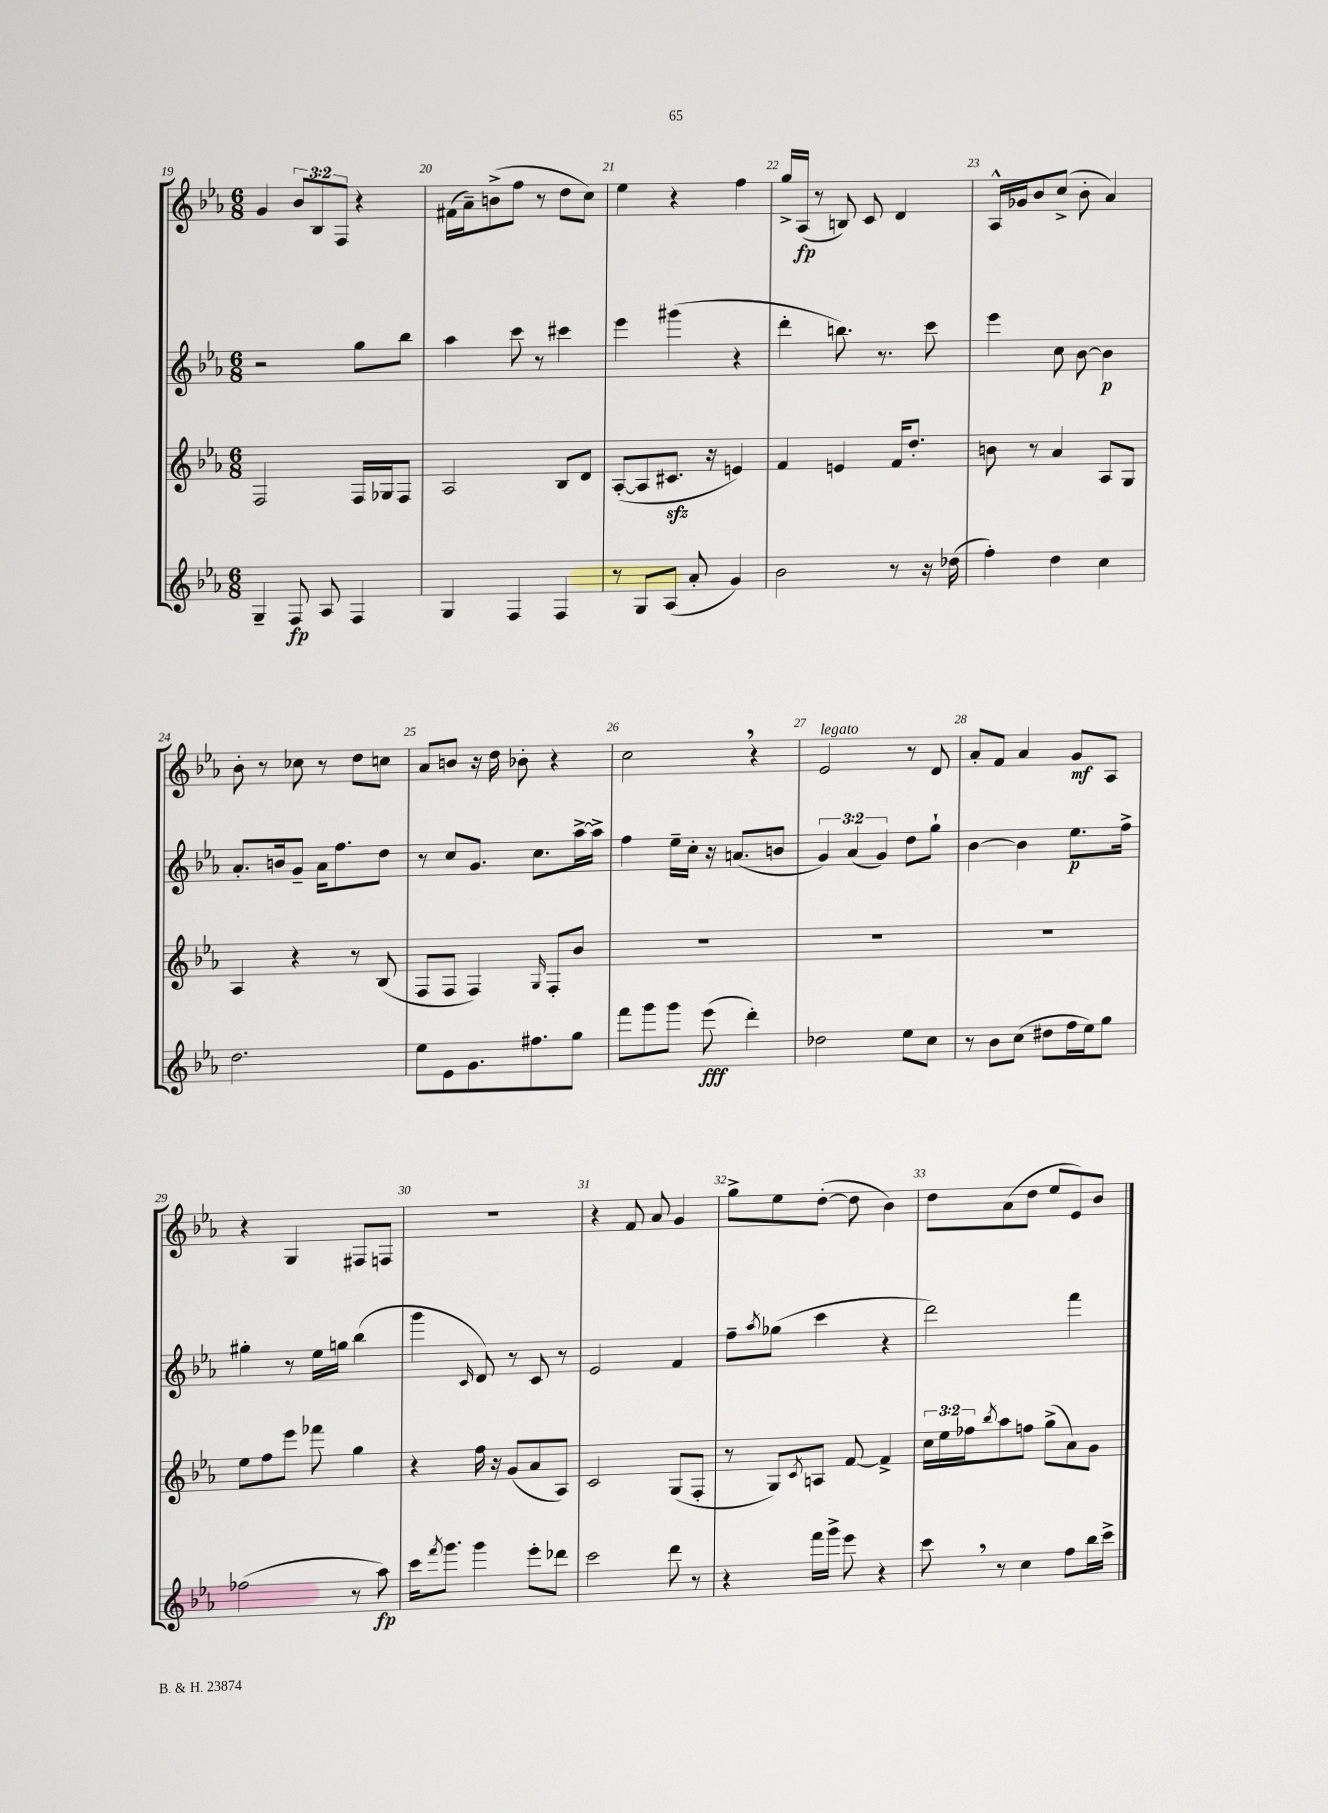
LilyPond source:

<<
\new StaffGroup <<
\new Staff = "s0" {
    \clef treble \key ees \major \numericTimeSignature \time 6/8 \override Staff.TupletNumber.text = #tuplet-number::calc-fraction-text
    g'4 \tuplet 3/2 { bes'8 bes8 f8 } r4 |
    fis'16( aes'16--) b'8->( f''8 r8 d''8 c''8) |
    ees''4 r4 f''4 |
    g''16-> aes16\fp( r8 b8) c'8 d'4 |
    aes16-^ ges'16 bes'8 c''8->( bes'8-. aes'4) |
    bes'8-. r8 ces''8 r8 d''8 c''8 |
    aes'8 b'8 r16 d''16 bes'8-. r4 |
    c''2 \breathe r4 |
    ees'2^\markup { \italic "legato" } r8 d'8 |
    aes'8-. f'8 aes'4 g'8\mf aes8 |
    r4 g4 fis8 f8 |
    R2. |
    r4 f'8 aes'8 g'4 |
    g''8-> ees''8 d''8~-.( d''8 bes'4) |
    d''8 aes'8( d''8 ees''8 ees'8) bes'8 \bar "|." |
}
\new Staff = "s1" {
    \clef treble \key ees \major \numericTimeSignature \time 6/8 \override Staff.TupletNumber.text = #tuplet-number::calc-fraction-text
    r2 g''8 bes''8 |
    aes''4 c'''8 r8 cis'''4 |
    ees'''4 gis'''4( r4 |
    d'''4-. b''8.) r8. c'''8 |
    ees'''4 c''8 bes'8~ bes'4\p |
    aes'8.-. b'16 g'8-- aes'16 f''8. d''8 |
    r8 c''8 g'8. c''8. aes''16~-> aes''16-> |
    f''4 ees''16-- c''16-. r16 a'8.( b'8 |
    \tuplet 3/2 { g'4) aes'4( g'4) } d''8 g''8-! |
    bes'4~ bes'4 ees''8.\p f''16-> |
    gis''4-. r8 ees''16 g''16 bes''4( |
    g'''4 \grace { c'16 } d'8) r8 c'8 r8 |
    ees'2 f'4 |
    f''8-- \acciaccatura { aes''8 } ges''8( c'''4 r4 |
    d'''2) f'''4 \bar "|." |
}
\new Staff = "s2" {
    \clef treble \key ees \major \numericTimeSignature \time 6/8 \override Staff.TupletNumber.text = #tuplet-number::calc-fraction-text
    f2 f16 ges16 f8 |
    aes2 bes8 d'8 |
    aes8~-.( aes8 cis'8.\sfz r16 e'4) |
    f'4 e'4 f'16 d''8.-. |
    b'8 r8 aes'4 aes8 g8 |
    aes4 r4 r8 bes8( |
    f8 f8 f4) \grace { g16 } f8-. bes'8 |
    R2. |
    R2. |
    R2. |
    ees''8 f''8 ees'''8 fes'''8 g''4 |
    r4 f''16 r16 g'8( aes'8 aes8) |
    c'2 g8( f8-. |
    r8 g8) \acciaccatura { c'8 } a8 f'8~ f'4-> |
    \tuplet 3/2 { c''16 ees''16 fes''16 } \acciaccatura { bes''8 } aes''8 f''8 g''8->( aes'8) g'8 \bar "|." |
}
\new Staff = "s3" {
    \clef treble \key ees \major \numericTimeSignature \time 6/8
    g4-- f8\fp aes8 f4 |
    g4 f4 f4 |
    r8 g8 aes8( aes'8-. g'4) |
    bes'2 r8 r16 des''16( |
    f''4-.) d''4 c''4 |
    d''2. |
    ees''8 ees'8 g'8. fis''8. g''8 |
    f'''8 g'''8 g'''8 ees'''8\fff( d'''4-.) |
    des''2 ees''8 c''8 |
    r8 bes'8 c''8( dis''8 f''16 ees''16) g''8 |
    fes''2( r8 aes''8\fp) |
    c'''16 \acciaccatura { f'''8 } g'''8. g'''4 ees'''8-. des'''8 |
    c'''2 d'''8 r8 |
    r4 f'''16 g'''16-> ees'''8 r4 |
    c'''8 \breathe r8 c''4 f''8 bes''16 c'''16-> \bar "|." |
}
>>
>>
\layout { \context { \Score currentBarNumber = #19 \override BarNumber.break-visibility = ##(#f #t #t) barNumberVisibility = #all-bar-numbers-visible } }
